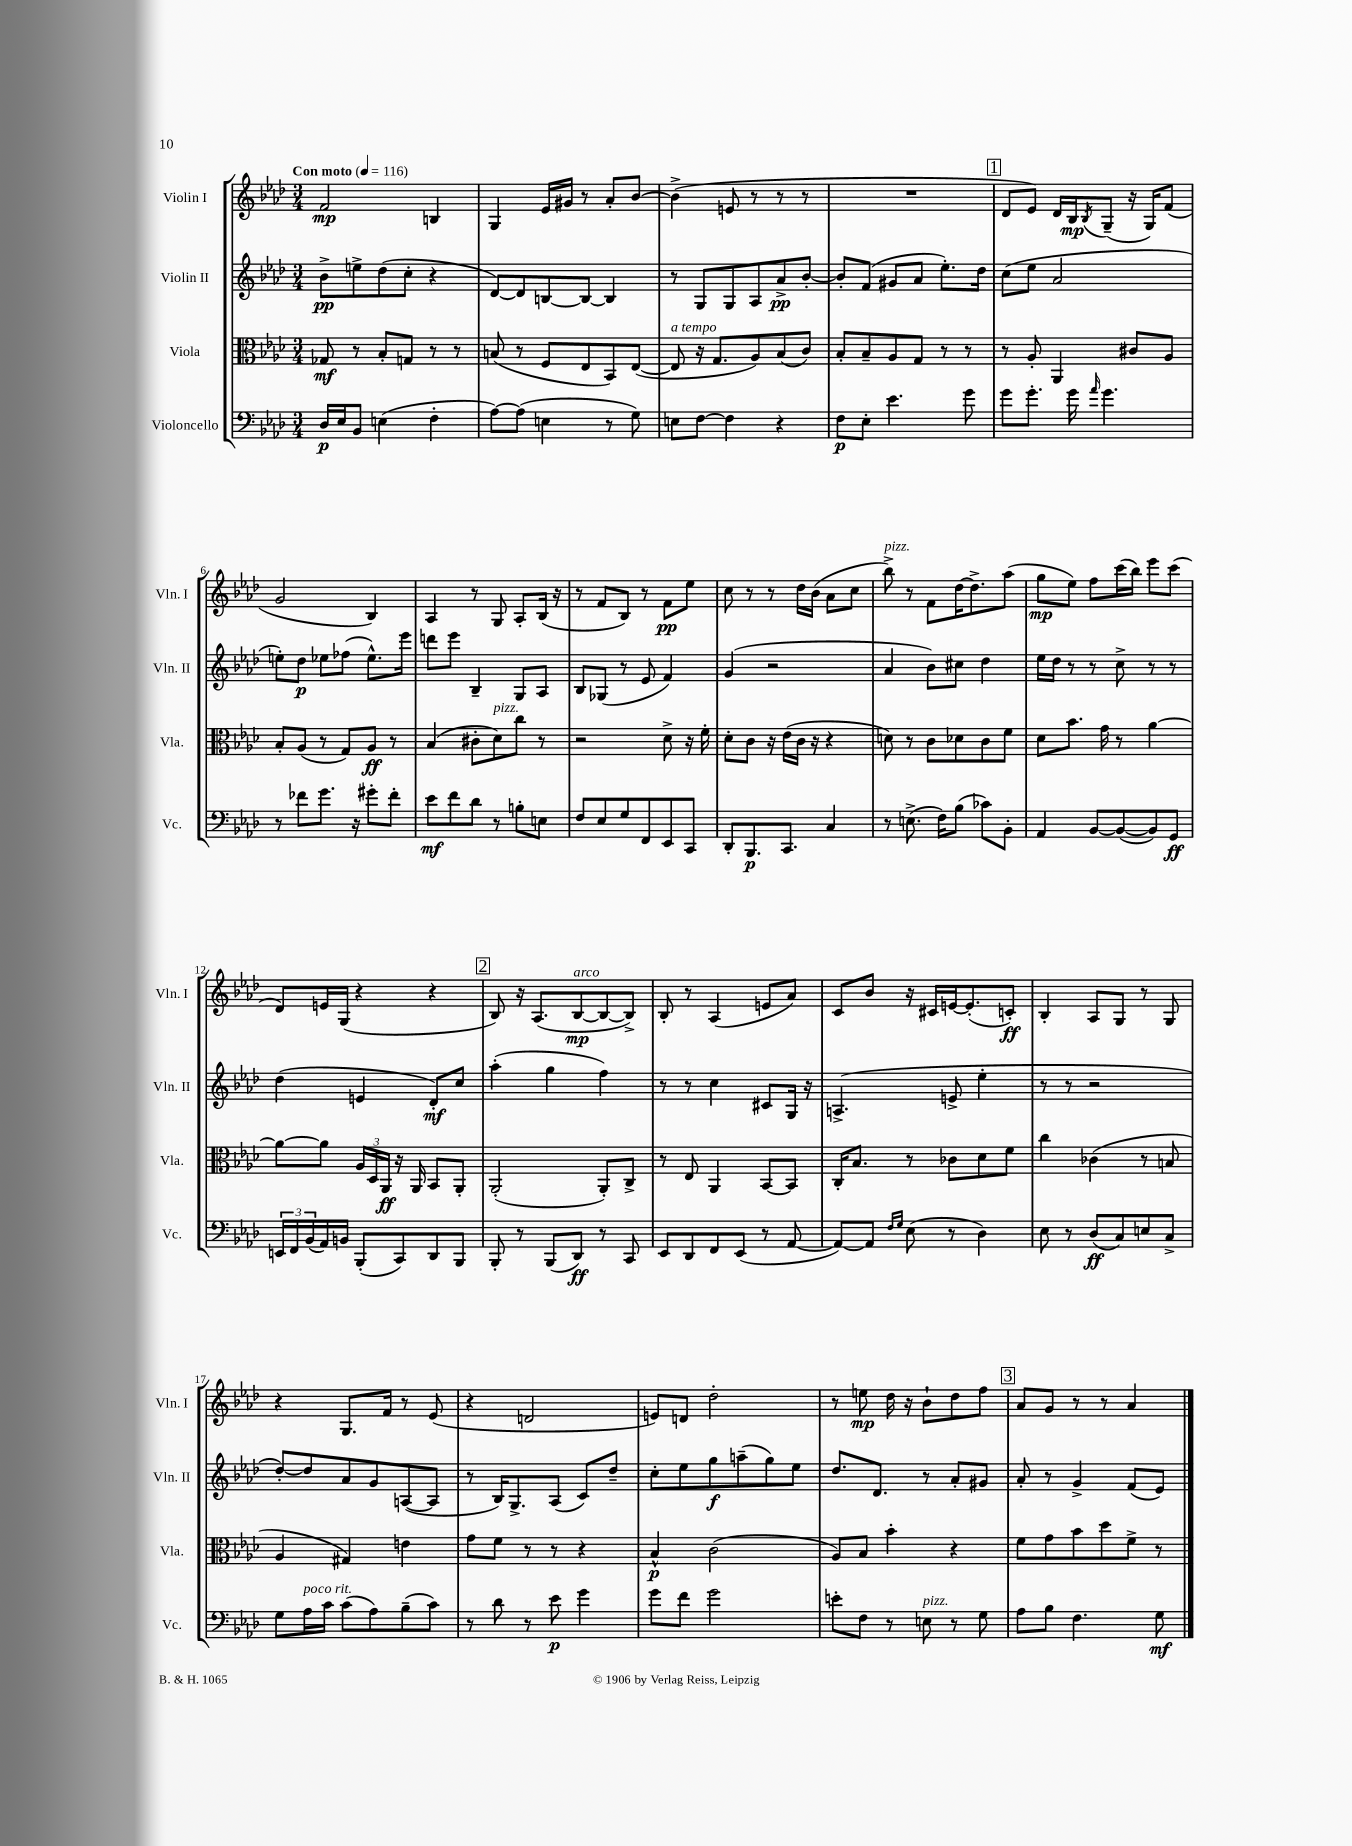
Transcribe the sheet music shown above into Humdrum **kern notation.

**kern	**kern	**kern	**kern
*staff4	*staff3	*staff2	*staff1
*clefF4	*clefC3	*clefG2	*clefG2
*k[b-e-a-d-]	*k[b-e-a-d-]	*k[b-e-a-d-]	*k[b-e-a-d-]
*M3/4	*M3/4	*M3/4	*M3/4
*MM116	*MM116	*MM116	*MM116
16D-	8G-	8b-^	2f
16E-	.	.	.
8BB-	8r	8ee^	.
(4E	8B-'	(8dd-	.
.	8G	8cc'	.
4F'	8r	4r	4B
.	8r	.	.
=	=	=	=
[8A-)	(8B	[8d-)	4G
(8A-]	8r	8d-]	.
4E	8F	[8B	16e-
.	.	.	16g#
.	8E-	8B_	8r
8r	8BB-)	4B]	8a-'
8G)	([8E-	.	[8b-
=	=	=	=
8E	8E-]	8r	(4b-^]
[8F	16r	8G	.
.	8.G	.	.
4F]	.	8G	8e
.	8A-)	8A-	8r
4r	(8B-	8a-^	8r
.	8c)	[8b-'	8r
=	=	=	=
8F	8B-'	8b-']	2.r
8E-'	8B-~	(8f	.
4.e-	8A-	8g#	.
.	8G	8a-	.
.	8r	8.ee-')	.
8g	8r	.	.
.	.	16dd-	.
=	=	=	=
8g	8r	(8cc	8d-
8.g'	8A-'	8ee-	8e-)
.	4AA-	2a-	16d-
16g	.	.	16B-
16qqa-	.	.	8qB-
4.g	.	.	(8G~
.	8c#	.	16r
.	.	.	16G)
.	8A-	.	(8f
=	=	=	=
8r	8B-'	8ee')	2g
8f-	(8A-	8dd-	.
8.g	8r	8ee-	.
.	8G)	(8ff-	.
16r	.	.	.
8g#'	8A-	8.ee-^^)	4B-)
8f-'	8r	.	.
.	.	16eee-	.
=	=	=	=
8e-	(4B-	8ddd	4A-
8f	.	8eee-	.
8d-	8c#'	4B-~	8r
8r	8d-)	.	8G
8B'	8cc	8G	8A-'
8E	8r	8A-	(16B-
.	.	.	16r
=	=	=	=
8F	2r	8B-	8r
8E-	.	(8G-	8f
8G	.	8r	8B-)
8FF	.	8e-	8r
8EE-	8d-^	4f)	8f
8CC	16r	.	8ee-
.	16f'	.	.
=	=	=	=
8DD-'	8d-'	(4g	8cc
8.BBB-	8c	.	8r
.	16r	2r	8r
8.CC	(16e-	.	.
.	16c	.	16dd-
.	16r	.	(16b-
4C	4r	.	8a-
.	.	.	8cc
=	=	=	=
8r	8d)	4a-	8bb-^)
(8.E^	8r	.	8r
.	8c	8b-)	8f
16F)	.	.	.
(8B-	8d-	8cc#	[16dd-
.	.	.	8.dd-^]
8c-)	8c	4dd-	.
8BB-'	8f	.	(8aa-
=	=	=	=
4AA-	8d-	16ee-	8gg
.	.	16dd-	.
.	8.b-	8r	8ee-)
[8BB-	.	8r	8ff
.	16g	.	.
(8BB-_	8r	8cc^	(16ccc
.	.	.	16bb-)
8BB-])	[4a-	8r	8eee-
8GG	.	8r	(8ccc
=	=	=	=
24EE	8a-_	(4dd-	8d-)
24FF	.	.	.
(24BB-	.	.	.
16AA-)	8a-]	.	16e
16BB	.	.	(16G
(8BBB-'	24A-	4e	4r
.	24D-	.	.
.	24AA-	.	.
8CC)	16r	.	.
.	16AA-	.	.
8DD-	8BB-	8d-')	4r
8BBB-	8AA-'	8cc	.
=	=	=	=
8BBB-'	(2AA-'	(4aa-'	8B-)
8r	.	.	16r
.	.	.	(8.A-
(8BBB-	.	4gg	.
8DD-)	.	.	[8B-
8r	8AA-')	4ff)	8B-_
8CC	8C^	.	8B-^])
=	=	=	=
8EE-	8r	8r	8B-'
8DD-	8E-	8r	8r
8FF	4AA-	4cc	(4A-
(8EE-	.	.	.
8r	[8BB-	8c#	8e
[8AA-	8BB-]	16G	8a-)
.	.	16r	.
=	=	=	=
8AA-_)	16C'	(4.A^	8c
.	8.B-	.	.
8AA-]	.	.	8b-
16qqF	.	.	.
16qqG	.	.	.
(8E-	8r	.	16r
.	.	.	16c#
8r	8c-	8e^	[16e
.	.	.	(8.e']
4D-)	8d-	4ee-'	.
.	8f	.	8c')
=	=	=	=
8E-	4cc	8r	4B-'
8r	.	8r	.
(8D-	(4c-	2r	8A-
8C)	.	.	8G
8E	8r	.	8r
8C^	8B	.	8G
=	=	=	=
8G	4A-	[8dd-')	4r
16A-	.	8dd-]	.
16c	.	.	.
(8c	4G#)	8a-	8.G
8A-)	.	8g	.
.	.	.	16f
(8B-~	4e	([8A	8r
8c)	.	8A]	(8e-
=	=	=	=
8r	8g	8r	4r
8d-	8f	16B-)	.
.	.	8.G^	.
8r	8r	.	2d
8e-	8r	(8A-	.
4g	4r	8c)	.
.	.	8dd-~	.
=	=	=	=
8g	4B-^^	8cc'	8e)
8f	.	8ee-	8d
2g	(2c	8gg	2dd-'
.	.	(8aa~	.
.	.	8gg)	.
.	.	8ee-	.
=	=	=	=
8e'	8A-)	8.dd-	8r
8F	8B-	.	8ee
.	.	8.d-	.
8r	4b-'	.	16dd-
.	.	.	16r
8E	.	8r	8b-`
8r	4r	8a-'	8dd-
8G	.	8g#	8ff
=	=	=	=
8A-	8f	8a-'	8a-
8B-	8g	8r	8g
4.F	8b-	4g^	8r
.	8dd-	.	8r
.	8f^	(8f	4a-
8G	8r	8e-)	.
==	==	==	==
*-	*-	*-	*-
